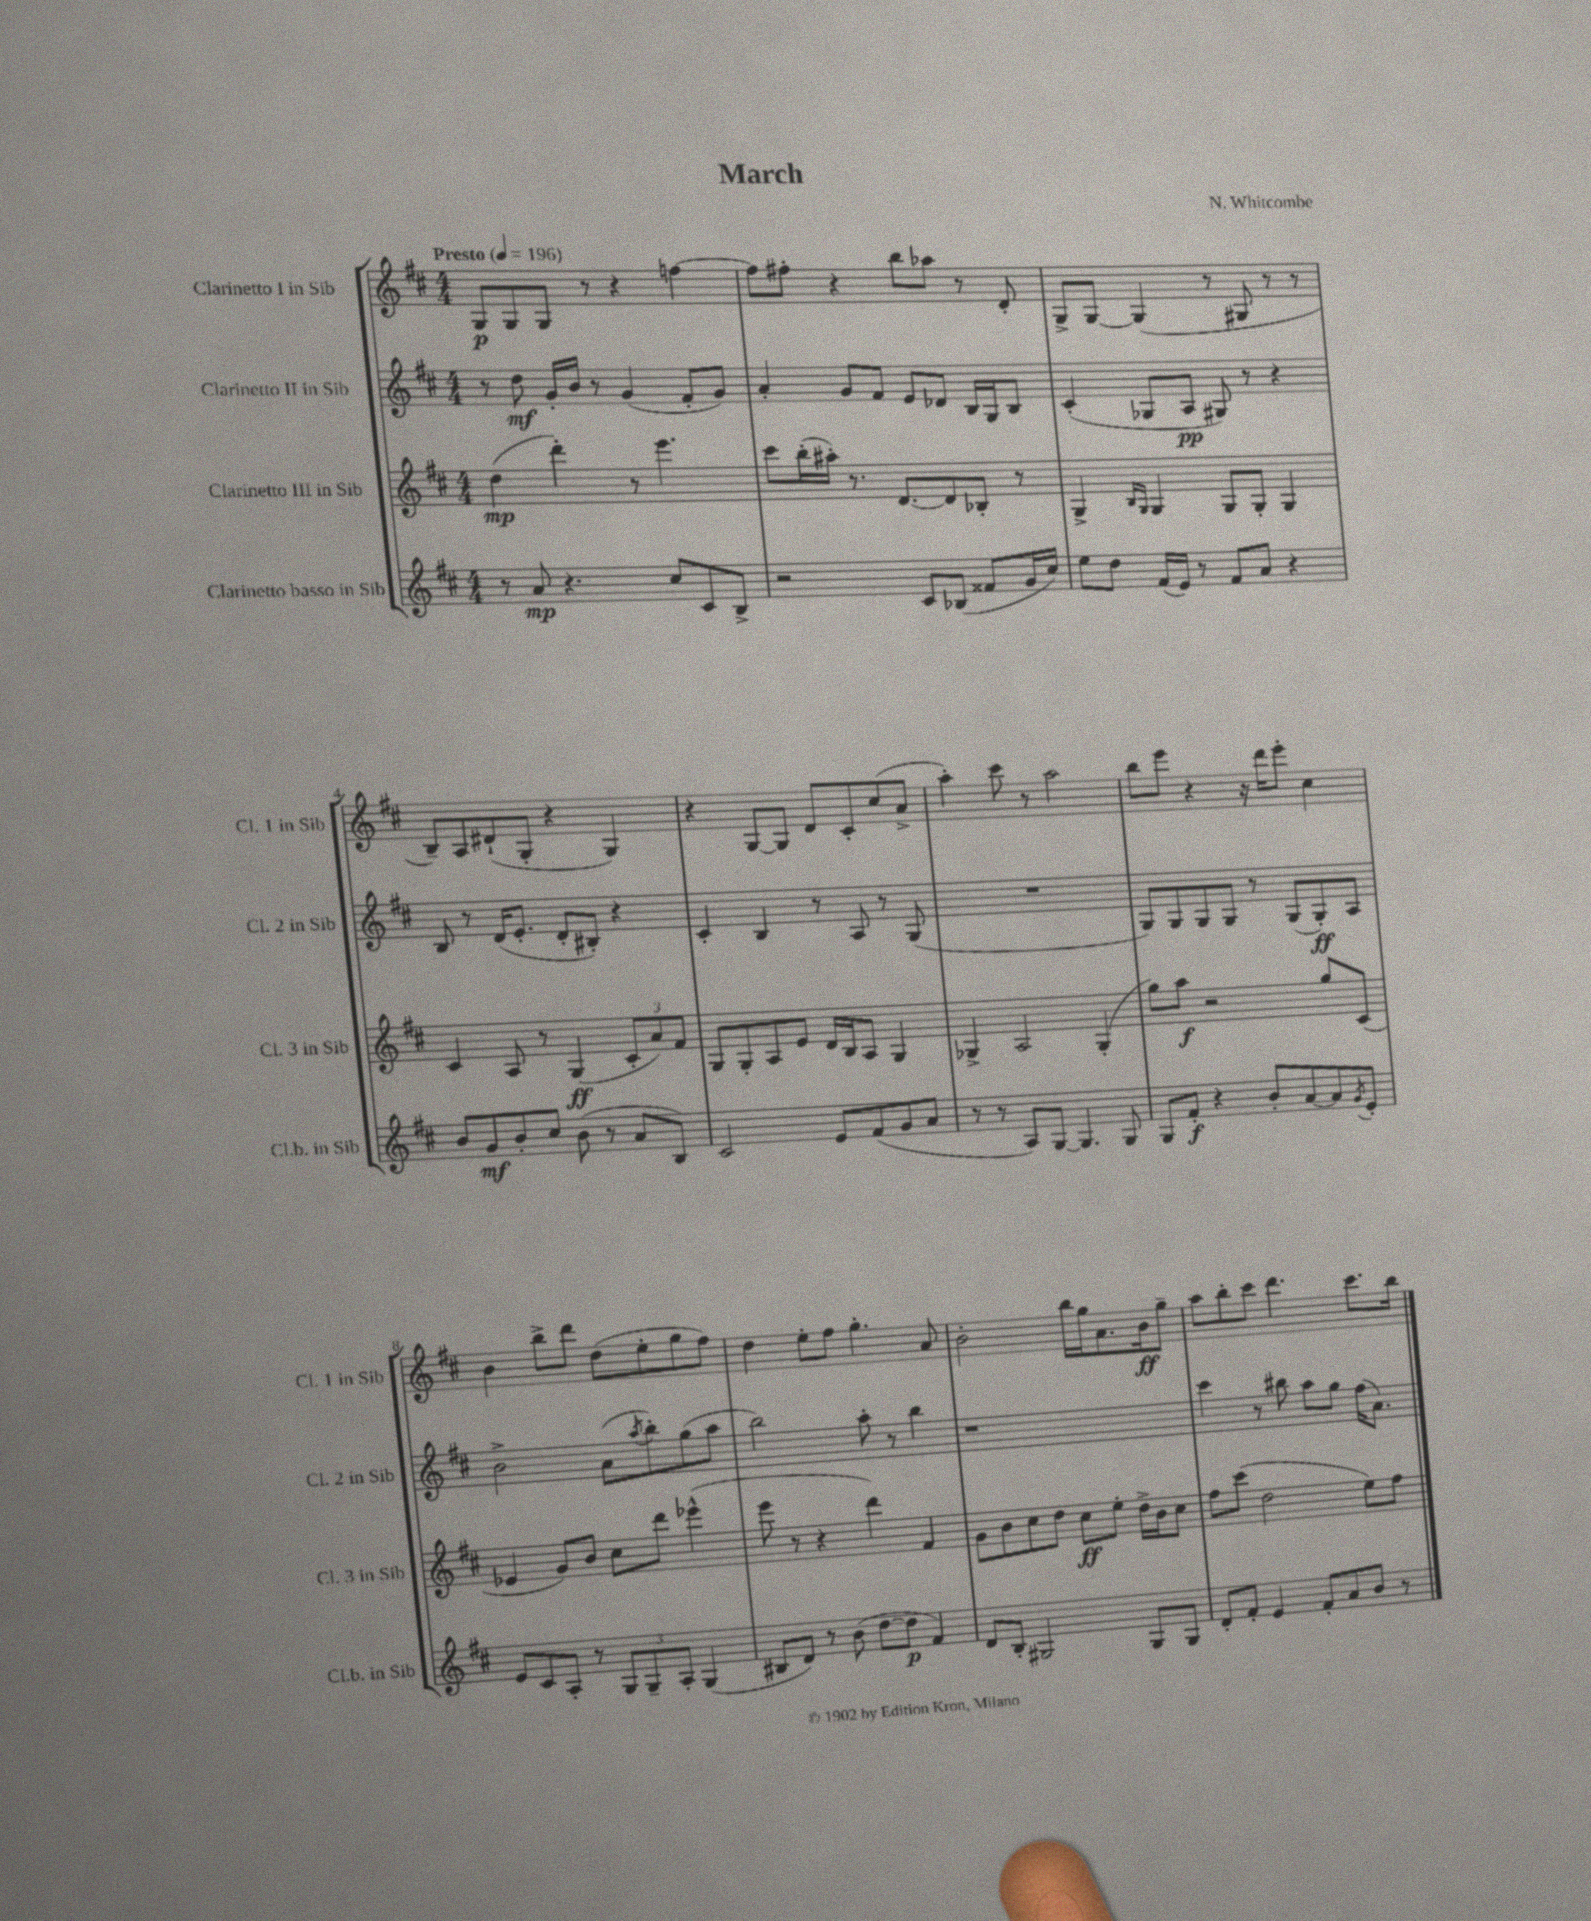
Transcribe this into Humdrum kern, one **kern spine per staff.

**kern	**kern	**kern	**kern
*staff4	*staff3	*staff2	*staff1
*clefG2	*clefG2	*clefG2	*clefG2
*k[f#c#]	*k[f#c#]	*k[f#c#]	*k[f#c#]
*M4/4	*M4/4	*M4/4	*M4/4
*MM196	*MM196	*MM196	*MM196
8r	(4dd\	8r	8G/L
8a/	.	8dd\	8G/
4.r	4ddd'\)	16g'/LL	8G/J
.	.	16b/JJ	.
.	.	8r	8r
.	8r	(4g/	4r
8cc#/L	4.eee\	.	.
8c#/	.	8f#'/L	[4ff\
8B^/J	.	8g/J)	.
=	=	=	=
2r	8ccc#\L	4a'/	8ff\]L
.	(16bb'\L	.	8ff#'\J
.	16aa#'\JJ)	.	.
.	8.r	8g/L	4r
.	.	8f#/J	.
.	[8.d/L	.	.
8c#/L	.	8e/L	8bb\L
(8B-/J	8d/]	8d-/J	8aa-\J
8f##/L	8B-'/J	16B/LL	8r
.	.	16G/J	.
16g/L	8r	8B/J	8d'/
16cc#/JJ)	.	.	.
=	=	=	=
8ee\L	4G^/	(4c#'/	8G^/L
8dd\J	.	.	[8G/J
.	16qqB/LL	.	.
.	16qqG/JJ	.	.
(16f#/LL	4G/	8G-/L	(4G/]
16e/JJ)	.	.	.
8r	.	8A/J	.
8f#/L	8G/L	8G#/)	8r
8a/J	8G'/J	8r	8G#/
4r	4G/	4r	8r
.	.	.	8r
=	=	=	=
8b/L	4c#/	8B/	8B~/L)
8g/	.	8r	8A/
8b'/	8A/	(16d/LK	(8d#`/
.	.	8.e'/J	.
8cc#/J	8r	.	8G'/J
(8b\	(4G/	8d'/L	4r
8r	.	8B#'/J)	.
8a/L	12c#'/L	4r	4G/)
.	12a/)	.	.
8B/J)	.	.	.
.	12f#/J	.	.
=	=	=	=
2c#/	8G/L	4c#'/	4r
.	8G'/	.	.
.	8A/	4B/	[8G/L
.	8e/J	.	8G/]J
8e/L	16d/LL	8r	8d/L
.	16B/J	.	.
(8f#/	8A/J	8A/	8c#'/
8g/	4G/	8r	(8cc#/
8a/J	.	(8G/	8a^/J
=	=	=	=
8r	4G-^/	1r	4aa'\)
8r	.	.	.
8A/L)	2A/	.	8ccc#\
[8G/J	.	.	8r
4.G/]	.	.	2aa\
.	(4G-'/	.	.
8G/	.	.	.
=	=	=	=
8G/L	8gg\L)	8G/L)	8bb\L
8f#'/J	8aa\J	8G/	8eee\J
4r	2r	8G/	4r
.	.	8G/J	.
8b'/L	.	8r	16r
.	.	.	16ddd\LK
[8a/	.	(8G/L	8eee'\J
8a/]	8gg/L	8G'/)	4cc#\
8qg/	.	.	.
8e'/J	(8c#/J	8A/J	.
=	=	=	=
8e/L	4e-/	2b^\	4b\
8c#/	.	.	.
8A'/J	8g/L)	.	8bb^\L
8r	8b/J	.	8ddd\J
12G/L	8cc#\L	(8a\L	(8dd\L
12G~/	.	.	.
.	.	8qaa/	.
.	8ddd\J	8bb'\)	8ee'\
12A'/J	.	.	.
(4G/	(4eee-^^\	(8gg\	8gg\
.	.	8aa\J	8ff#\J)
=	=	=	=
8B#/L	8eee\	2bb\)	4dd\
8d/J)	8r	.	.
8r	4r	.	8ee'\L
(8b\	.	.	8ff#\J
[8dd\L	4ddd\)	8aa'\	4.gg'\
8dd\]J	.	8r	.
4f#/)	4f#/	4bb\	.
.	.	.	8a/
=	=	=	=
8d/L	8g\L	1r	2b'\
8B'/J	8b\	.	.
2G#/	8cc#\	.	.
.	8dd\J	.	.
.	8cc#\L	.	16bb\LL
.	.	.	16gg\J
.	8ee'\J	.	8.a\
8G#/L	16dd^\LL	.	.
.	16b\J	.	16b\k
8G#/J	8cc#\J	.	8gg~\J
=	=	=	=
8d'/L	8ff#\L	4ccc#\	8aa\L
8f#'/J	(8ccc#\J	.	8bb'\
4e/	2dd\	8r	8ccc#\J
.	.	8bb#\	4.ddd\
8f#'/L	.	8aa\L	.
8a/	.	8gg\J	.
8b/J	8ee\L)	(16ff#\LK	8.ccc#\L
.	.	8.a\J)	.
8r	8ff#\J	.	.
.	.	.	16bb\Jk
==	==	==	==
*-	*-	*-	*-
